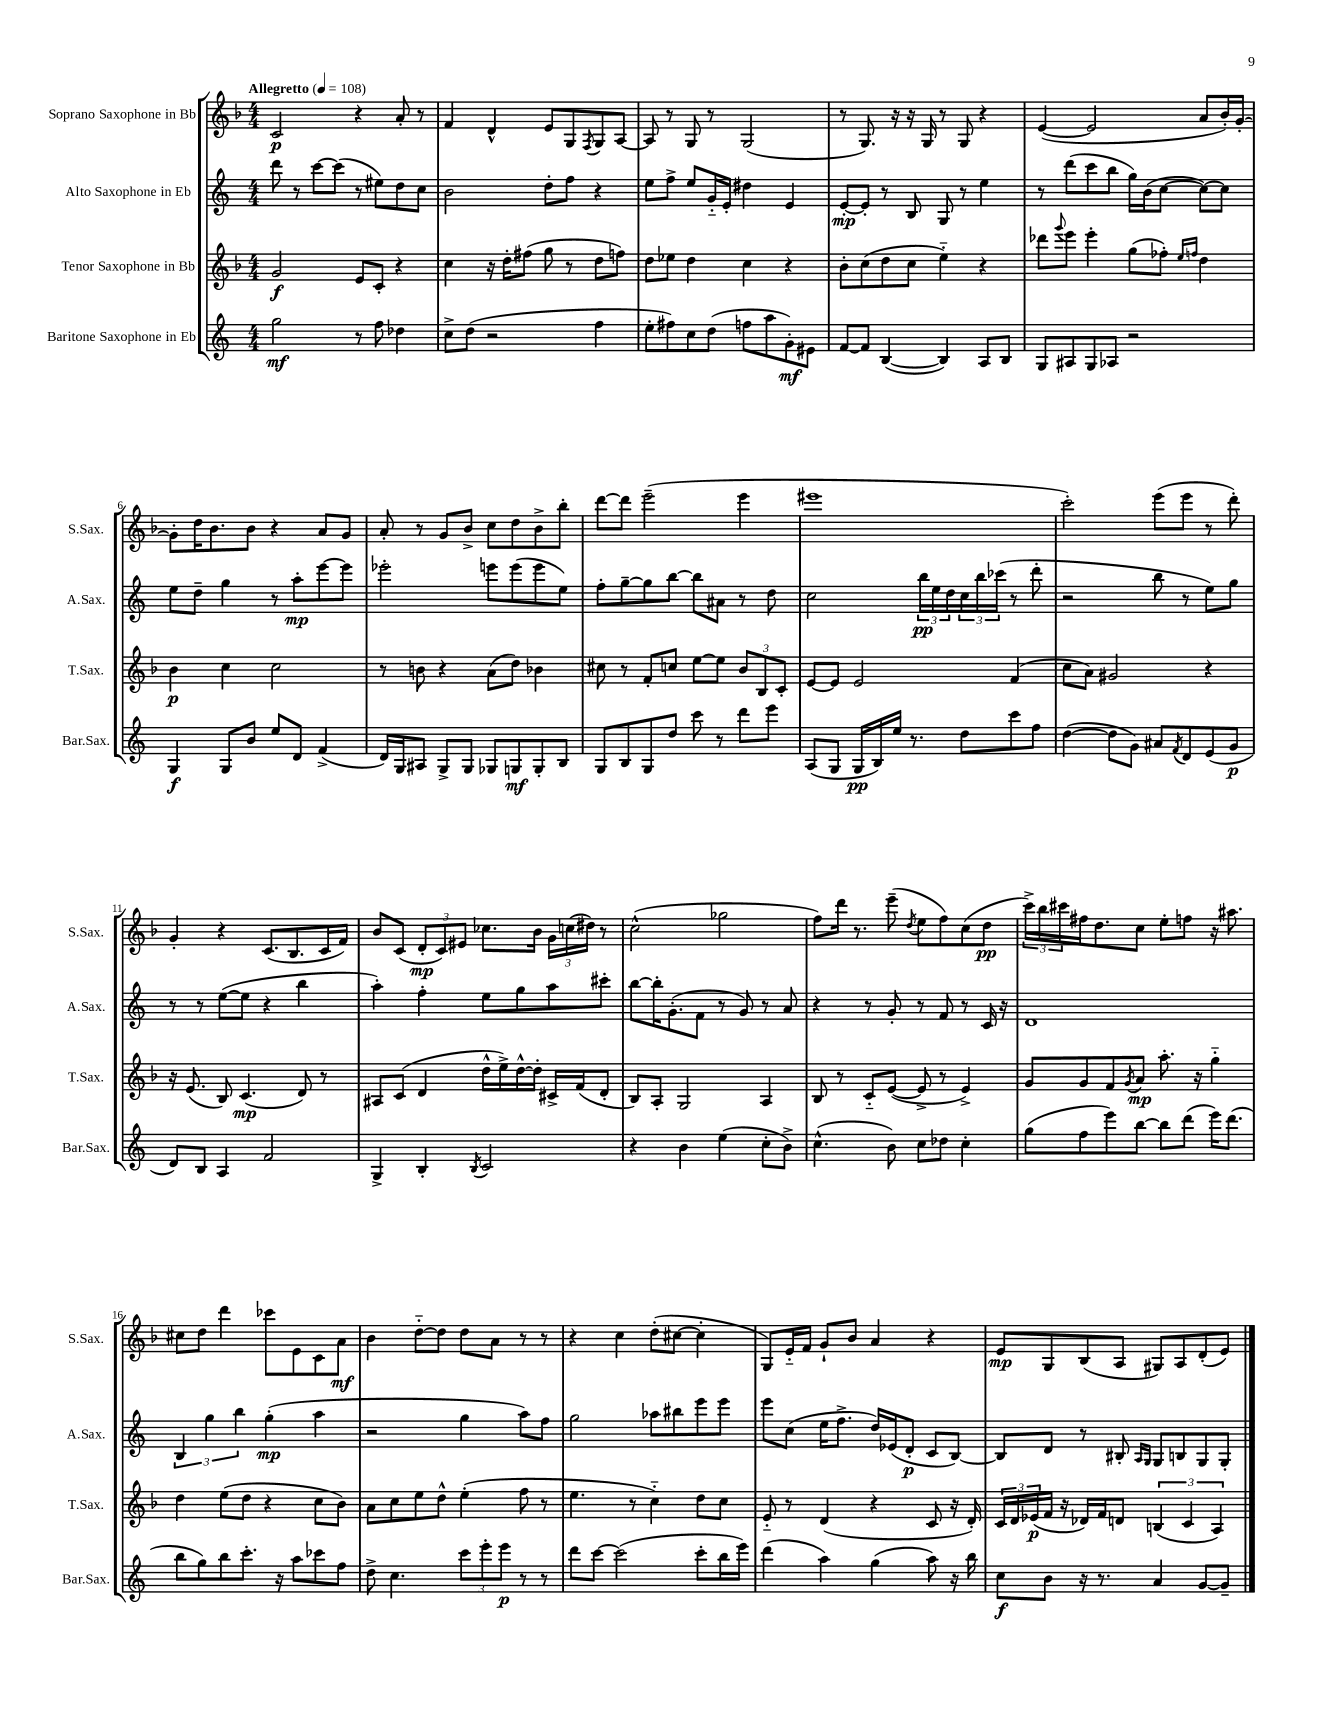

**kern	**kern	**kern	**kern
*staff4	*staff3	*staff2	*staff1
*clefG2	*clefG2	*clefG2	*clefG2
*k[]	*k[b-]	*k[]	*k[b-]
*M4/4	*M4/4	*M4/4	*M4/4
*MM108	*MM108	*MM108	*MM108
2gg\	2g/	8ddd\	2c/
.	.	8r	.
.	.	[8ccc\L	.
.	.	(8ccc\]J	.
8r	8e/L	8r	4r
8ff\	8c'/J	8ee#\L)	.
4dd-\	4r	8dd\	8a'/
.	.	8cc\J	8r
=	=	=	=
8cc^\L	4cc\	2b\	4f/
(8dd\J	.	.	.
2r	16r	.	4d^^/
.	16dd'\LK	.	.
.	(8ff#\J	.	.
.	8gg\	8dd'\L	8e/L
.	8r	8ff\J	8G/
.	.	.	8qF/
4ff\	8dd\L	4r	8G/
.	8ff\J)	.	[8A/J
=	=	=	=
8ee'\L	8dd\L	8ee\L	8A/]
8ff#\)	8ee-\J	8ff^\J	8r
8cc\	4dd\	8ee/L	8G/
(8dd\J	.	16g'~/L	8r
.	.	16e'/JJ	.
8ff\L	4cc\	4dd#\	(2G/
8aa\	.	.	.
8g'\)	4r	4e/	.
8e#\J	.	.	.
=	=	=	=
[8f/L	8b-'\L	[8e'/L	8r
8f/]J	(8cc\	8e'/]J	8.G/)
([4B/	8dd\	8r	.
.	.	.	16r
.	8cc\J	8B/	16r
.	.	.	16G/
4B/])	4ee'~\)	8G/	8r
.	.	8r	8G/
8A/L	4r	4ee\	4r
8B/J	.	.	.
=	=	=	=
8G/L	8ddd-\L	8r	([4e/
.	8qqggg/	.	.
8A#/	8eee\J	(8ddd\L	.
8G/	4eee'\	8ccc\	2e/]
8A-/J	.	8bb\J	.
2r	(8gg\L	16gg\LL)	.
.	.	(16b\J	.
.	8ff-'\J)	[8cc\J	.
.	16qqee/LL	.	.
.	16qqff/JJ	.	.
.	4dd\	8cc\_L)	8a/L
.	.	8cc\]J	16b-'/L)
.	.	.	[16g'/JJ
=	=	=	=
4G/	4b-\	8ee\L	8g'\]L
.	.	8dd~\J	16dd\K
.	.	.	8.b-\
8G/L	4cc\	4gg\	.
8b/J	.	.	8b-\J
8ee/L	2cc\	8r	4r
8d/J	.	8aa'\L	.
(4f^/	.	[8eee\	8a/L
.	.	8eee\]J	8g/J
=	=	=	=
16d/LL)	8r	2eee-'\	8a'/
16G/J	.	.	.
8A#/J	8b\	.	8r
8G^/L	4r	.	8g/L
8G/J	.	.	8b-^/J
8G-/L	(8a\L	8eee\L	8cc\L
8G/	8dd\J)	(8eee\	8dd\
8G'/	4b-\	8eee\	8b-^\
8B/J	.	8ee\J)	8bb-'\J
=	=	=	=
8G/L	8cc#\	8ff'\L	[8ddd\L
8B/	8r	[8gg~\	8ddd\]J
8G/	8f'/L	8gg\]	(2eee~\
8dd/J	8cc/J	[8bb\J	.
8ccc\	[8ee\L	8bb\]L	.
8r	8ee\]J	8a#\J	.
8ddd\L	12b-/L	8r	4eee\
.	12B-/	.	.
8eee\J	.	8dd\	.
.	12c'/J	.	.
=	=	=	=
(8A/L	[8e/L	2cc\	1eee#
8G/J	8e/]J	.	.
16G/LL	2e/	.	.
16B/)	.	.	.
16ee/JJ	.	.	.
8.r	.	.	.
.	.	24bb\LL	.
.	.	24ee\	.
.	.	24dd\	.
8dd\L	.	24cc\	.
.	.	24bb\	.
.	.	(24ccc-\JJ	.
8ccc\	(4f/	8r	.
8ff\J	.	8ddd'\	.
=	=	=	=
([4dd\	8cc\L	2r	2ccc'\)
.	8a\J)	.	.
8dd\]L	2g#/	.	.
8g\J)	.	.	.
8a#/L	.	8bb\	(8eee\L
8qf/	.	.	.
8d/	.	8r	8eee\J
(8e/	4r	8ee\L)	8r
8g/J	.	8gg\J	8ddd'\)
=	=	=	=
8d/L)	16r	8r	4g'/
.	(8.e/	.	.
8B/J	.	8r	.
4A/	8B-/)	([8ee\L	4r
.	(4.c/	8ee\]J	.
2f/	.	4r	(8.c/L
.	.	.	8.B-/
.	8d/)	4bb\	.
.	8r	.	16c/L
.	.	.	16f/JJ)
=	=	=	=
4G^/	8A#/L	4aa'\)	8b-/L
.	(8c/J	.	(8c/J
4B'/	4d/	4ff'\	12d'/L
.	.	.	12c/)
.	.	.	12e#/J
8qB/	.	.	.
2c/	16dd^^\LL	8ee\L	8.cc-\L
.	16ee^\)	.	.
.	[16dd^^\	8gg\	.
.	16dd'\]JJ	.	16b-\Jk
.	16c#^/LL	8aa\	24g\LL
.	.	.	(24cc\
.	(16f/J	.	.
.	.	.	24dd#\JJ)
.	8d'/J	8ccc#'\J	8r
=	=	=	=
4r	8B-/L)	[8bb\L	(2cc^^\
.	8A'/J	16bb'\]K	.
.	.	(8.g'\	.
4b\	2G/	.	.
.	.	8f\J	.
(4ee\	.	8r	2gg-\
.	.	8g/)	.
8cc'\L	4A/	8r	.
8b^\J)	.	8a/	.
=	=	=	=
(4.cc^^\	8B-/	4r	8ff\L)
.	8r	.	16ddd\Jk
.	.	.	8.r
.	8c'~/L	8r	.
8b\)	([8e/J	8g'/	(8eee~\
.	.	.	8qdd/
8cc\L	8e^/]	8r	8ee\L
8dd-\J	8r	8f/	8ff\)
4cc'\	4e^/)	8r	(8cc\
.	.	16c/	8dd\J
.	.	16r	.
=	=	=	=
(8gg\L	8g/L	1d	24ccc^\LL)
.	.	.	24bb-\
.	.	.	24ccc#\
8ff\	8g/	.	16ff#\J
.	.	.	8.dd\
8eee\)	8f/	.	.
.	8qg/	.	.
[8bb\J	8a/J	.	8cc\J
8bb\]L	8.aa'\	.	8ee'\L
(8ddd\J	.	.	8ff\J
.	16r	.	.
16eee\LK)	4gg'~\	.	16r
(8.ddd\J	.	.	8.aa#\
=	=	=	=
8bb\L	4dd\	6B/	8cc#\L
8gg\)	.	.	8dd\J
.	.	6gg\	.
8bb\	(8ee\L	.	4ddd\
.	.	6bb\	.
8.ccc'\J	8dd\J	.	.
.	4r	(4gg'\	8ccc-\L
16r	.	.	.
8aa\L	.	.	8e\
8ccc-\	8cc\L	4aa\	8c\
8ff\J	8b-\J)	.	8a\J
=	=	=	=
8dd^\	8a\L	2r	4b-\
4.cc\	8cc\	.	.
.	8ee\	.	[8dd'~\L
.	8dd^^\J	.	8dd\]J
12ccc\L	(4ee'\	4gg\	8dd\L
12eee'\	.	.	.
.	.	.	8a\J
12eee\J	.	.	.
8r	8ff\	8aa\L)	8r
8r	8r	8ff\J	8r
=	=	=	=
8ddd\L	4.ee\	2gg\	4r
[8ccc\J	.	.	.
(2ccc\]	.	.	4cc\
.	8r	.	.
.	4cc'~\)	8aa-\L	(8dd'\L
.	.	8bb#\	[8cc#\J
8ccc'\L	8dd\L	8eee\	4cc#'\]
16bb\L	8cc\J	8eee\J	.
16eee\JJ)	.	.	.
=	=	=	=
(4ddd\	8e'~/	8eee\L	8G/L)
.	8r	(8cc\J	16e'~/L
.	.	.	16f/JJ
4aa\)	(4d/	16ee\LK	8g`/L
.	.	8.ff^\J	.
.	.	.	8b-/J
(4gg\	4r	16dd/LL)	4a/
.	.	(16e-/J	.
.	.	8d'/J	.
8aa\)	8c/	8c/L	4r
16r	16r	[8B/J)	.
16bb\	16d'/)	.	.
=	=	=	=
8cc\L	24c/LL	8B/]L	8e/L
.	24d/	.	.
.	(24e-/	.	.
8b\J	16f/JJ	8d/J	8G/
.	16r	.	.
16r	16d-/LL)	8r	(8B-/
8.r	16f/J	.	.
.	8d/J	8B#'/	8A/J
.	.	16qqA/LL	.
.	.	16qqG/JJ	.
4a/	(6B/	8G/L	8G#/L)
.	.	8B/	8A/
.	6c/	.	.
[8g/L	.	8G/	(8d'/
.	6A/)	.	.
8g~/]J	.	8G'/J	8e/J)
==	==	==	==
*-	*-	*-	*-
